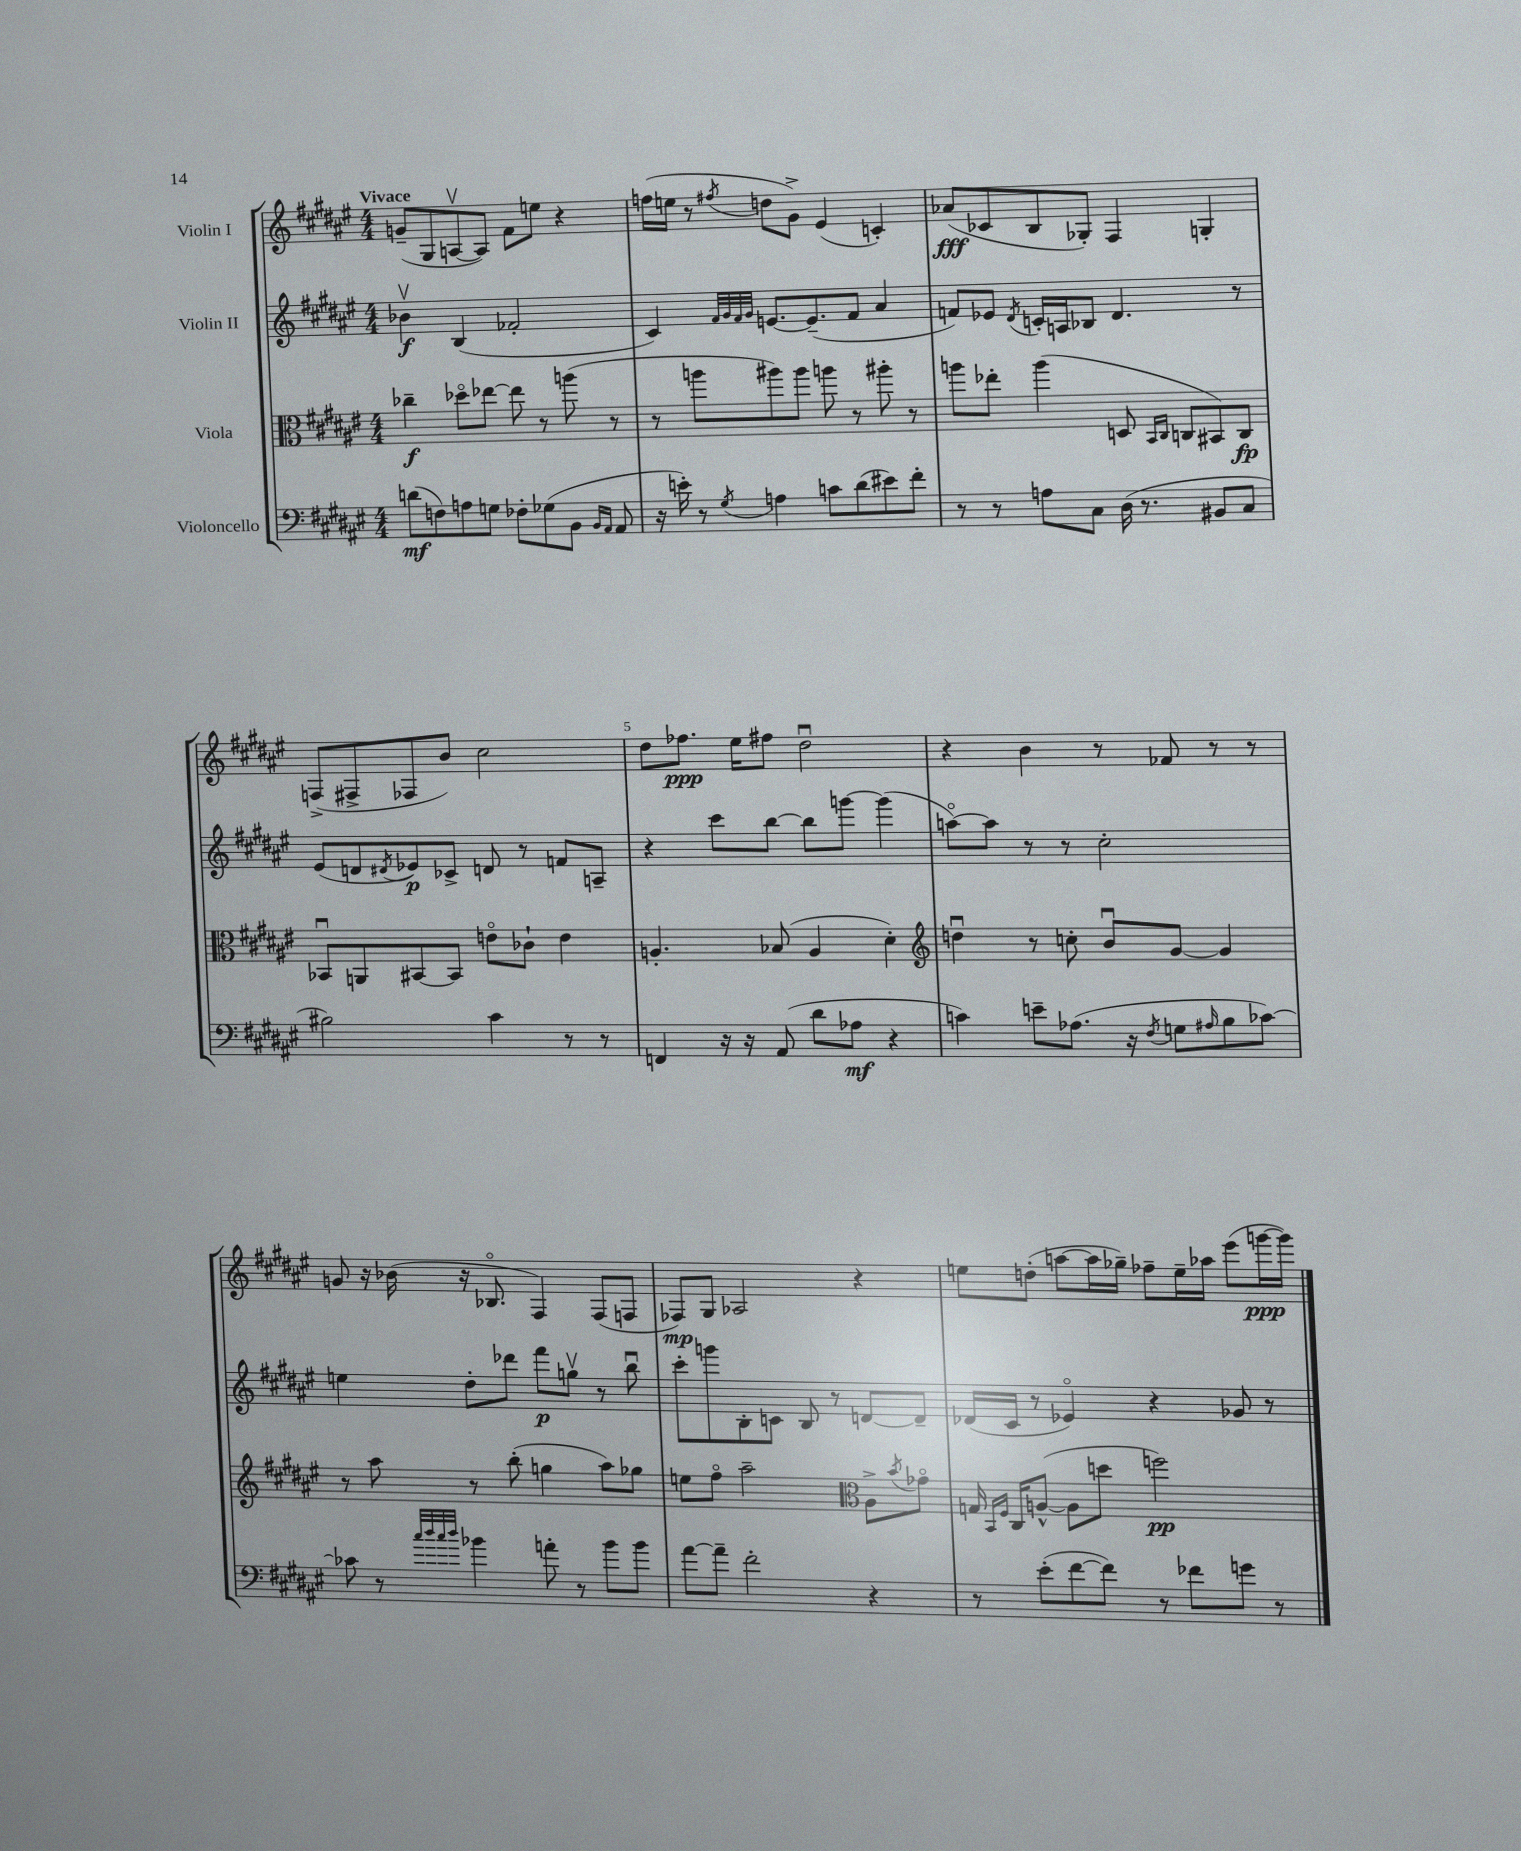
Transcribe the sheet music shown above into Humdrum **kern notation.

**kern	**kern	**kern	**kern
*staff4	*staff3	*staff2	*staff1
*clefF4	*clefC3	*clefG2	*clefG2
*k[f#c#g#d#a#e#]	*k[f#c#g#d#a#e#]	*k[f#c#g#d#a#e#]	*k[f#c#g#d#a#e#]
*M4/4	*M4/4	*M4/4	*M4/4
(8d\L	4cc-~\	4b-v\	(8g~/L
8F\)	.	.	8G#/
8A\	8dd-o\L	(4B/	[8Av/
8G\J	[8ee-\J	.	8A/]J)
8F-'\L	8ee-\]	2f-'/	8f#\L
(8G-\	8r	.	8ee\J
8BB\J	(8aa\	.	4r
16qqBB/LL	.	.	.
16qqAA#/JJ	.	.	.
8AA#/	8r	.	.
=	=	=	=
16r	8r	4c#/)	(16ff\LL
16e'\)	.	.	16ee\JJ
8r	8aa\L	.	8r
.	.	32qqf#/LLL	.
.	.	32qqg#/	.
.	.	32qqf#/	.
8qG#/	.	32qqg#/JJJ	8qff#/
4A\	8aa#\)	[8.e/L	8dd\L
.	8aa#\J	.	8g#^\J)
.	.	(8.e~/]	.
8c\L	8aa\	.	(4e#/
(8d#\	8r	8f#/J	.
8e#\)	8aa#'\	4a#/	4c'/)
8f#'\J	8r	.	.
=	=	=	=
8r	8aa\L	8f/L)	(8a-/L
8r	8ee-'\J	8e-/J	8c-/
.	.	8qd#/	.
8A\L	(4aa\	16c'/LL	8B/
.	.	16A/J	.
8C#\J	.	8B-/J	8G-'/J)
(16D#\	8D/	4.d#/	4F#/
8.r	.	.	.
.	16qqBB/LL	.	.
.	16qqC#/JJ	.	.
.	8C/L	.	.
8BB#/L	8BB#/)	.	4G'/
8C#/J	8C/J	8r	.
=	=	=	=
2B#\)	8BB-u/L	(8e#/L	(8F^/L
.	8AA/	8d/	8F#^/
.	.	8qd#/	.
.	[8BB#/	8e-/)	8F-/
.	8BB#/]J	8c-^/J	8b/J)
4c#\	8eo\L	8d/	2cc#\
.	8c-`\J	8r	.
8r	4e\	8f/L	.
8r	.	8A~/J	.
=	=	=	=
4FF/	4.A'/	4r	8dd#\L
.	.	.	8.ff-\J
16r	.	8ccc#\L	.
16r	.	.	16ee#\LK
(8AA#/	(8B-/	[8bb\J	8ff#\J
8d#\L	4A/	8bb\]L	2dd#u\
8A-\J	.	[8ggg\J	.
4r	4d#'\)	(4ggg\]	.
=	=	=	=
*	*clefG2	*	*
4c\)	4ddu\	[8aao\L)	4r
.	.	8aa\]J	.
8e~\L	8r	8r	4b\
(8.A-\J	8cc'\	8r	.
.	8bu/L	2cc#'\	8r
16r	.	.	.
8qF#/	.	.	.
8G\L	[8g#/J	.	8f-/
16qqA#/	.	.	.
8B\	4g#/]	.	8r
[8c-\J)	.	.	8r
=	=	=	=
8c-\]	8r	4ee\	8g/
8r	8aa#\	.	16r
.	.	.	(16b-\
32qqcc#/LLL	.	.	.
32qqdd#/	.	.	.
32qqcc#/	.	.	.
32qqdd#/JJJ	.	.	.
4b-\	8r	8dd#'\L	16r
.	.	.	8.B-o/
.	(8bb'\	8ddd-\J	.
8a'\	4gg\	8fff#\L	4F#/)
8r	.	8ggv\J	.
8b-\L	8aa#\L)	8r	(8F#/L
8b-\J	8gg-\J	8bbu\	8F/J
=	=	=	=
[8a#\L	8ee\L	8ccc#'\L	8F-/L)
8a#~\]J	8ff#o\J	8ggg\	8G#/J
2f#'\	2aa#~\	8B'\	2A-/
.	.	8c\J	.
.	.	8B/	.
.	.	8r	.
*	*clefC3	*	*
4r	8A#^\L	[8d/L	4r
.	8qb/	.	.
.	8g-o\J	8d~/]J	.
=	=	=	=
8r	16G/	(16d-/LL	8ee\L
.	16qqBB/LL	.	.
.	16qqF#/JJ	.	.
.	16C#/LK	16c#/JJ	.
(8e#'\L	([8A^^/J	8r	(8dd'\J
[8f#\	8A\]L	4e-o/)	[8aa\L
8f#\]J)	8dd\J	.	16aa\]L
.	.	.	16gg-~\JJ)
8r	2ff\)	4r	8ff-~\L
8f-\L	.	.	16ee~\L
.	.	.	16aa-\JJ
8g\J	.	8g-/	(8eee#\L
8r	.	8r	[16ggg\L
.	.	.	16ggg\]JJ)
==	==	==	==
*-	*-	*-	*-
